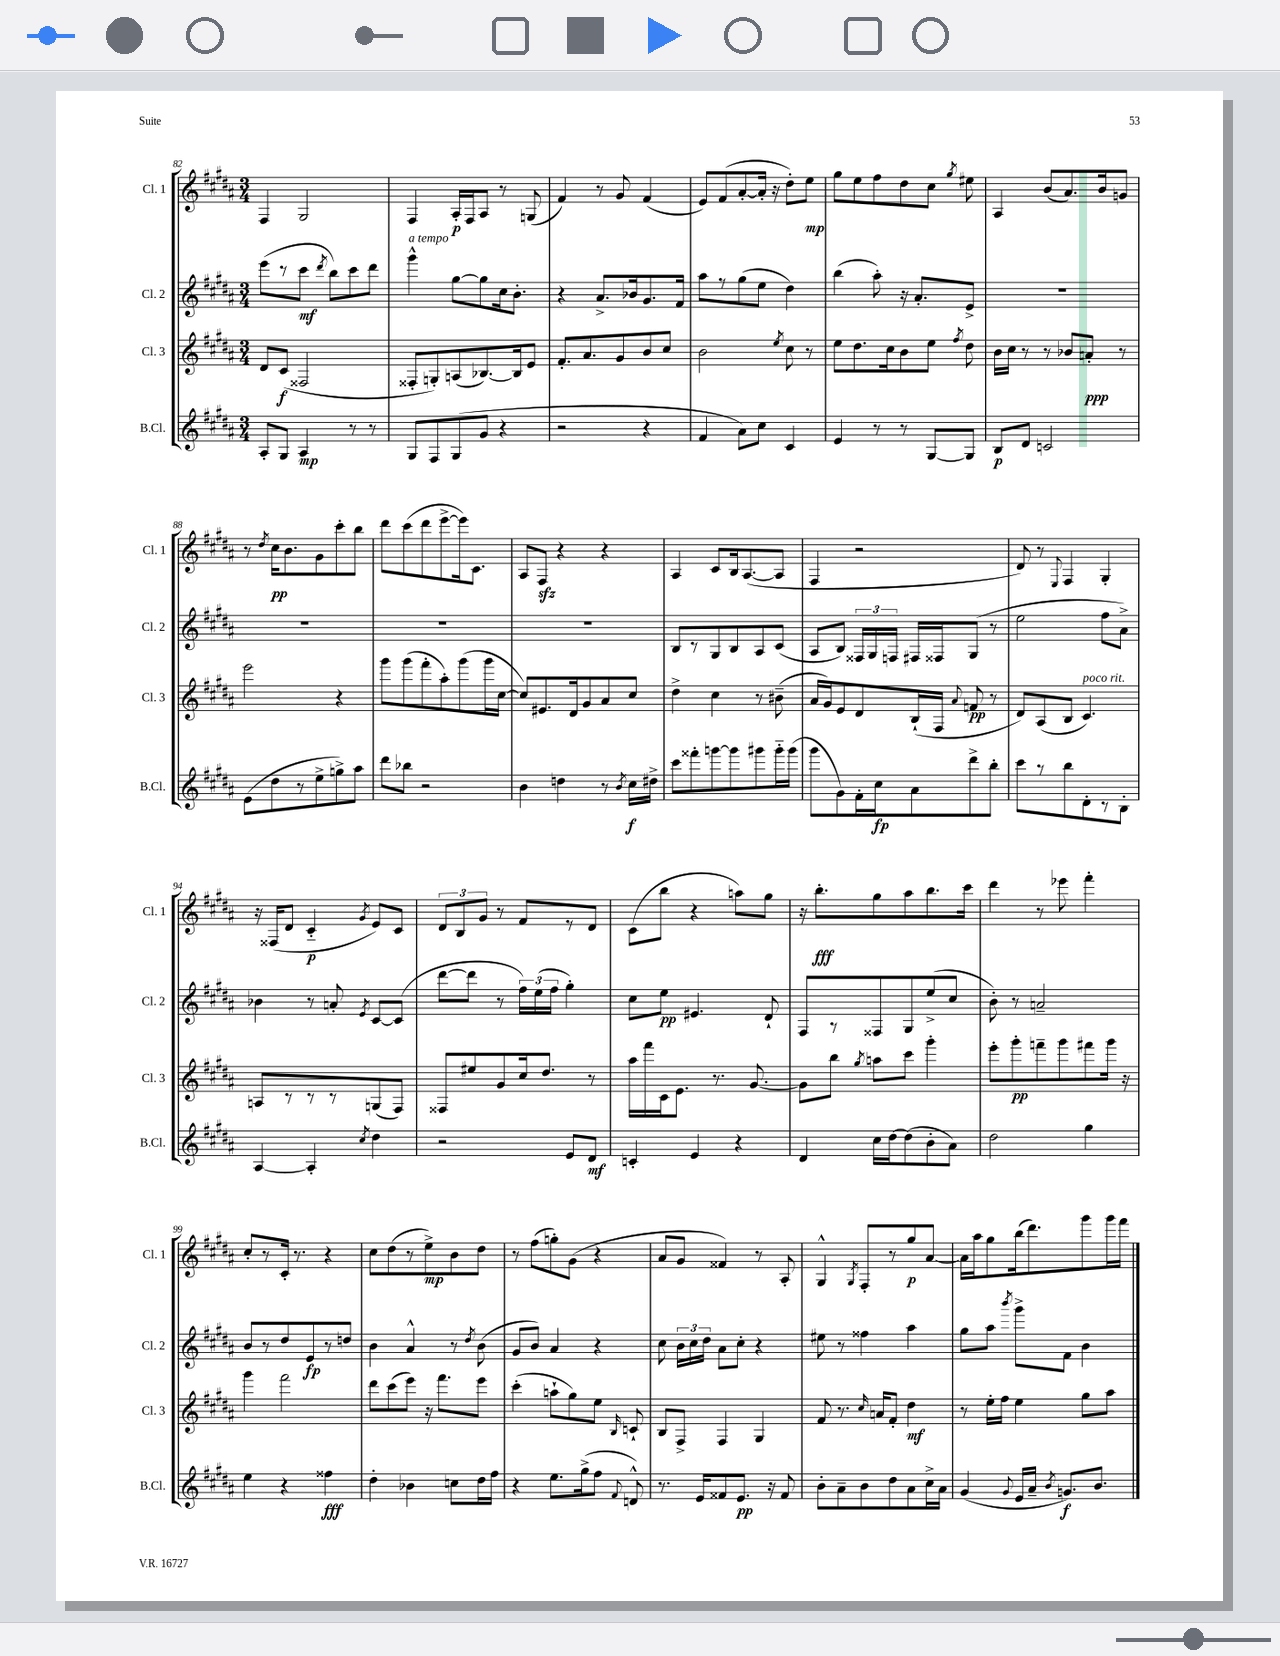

**kern	**kern	**kern	**kern
*staff4	*staff3	*staff2	*staff1
*clefG2	*clefG2	*clefG2	*clefG2
*k[f#c#g#d#a#]	*k[f#c#g#d#a#]	*k[f#c#g#d#a#]	*k[f#c#g#d#a#]
*M3/4	*M3/4	*M3/4	*M3/4
8A#'	8d#	(8eee	4F#
8G#	(8c#	8r	.
4A#	2F##	8ccc#	2G#
.	.	8qddd#	.
.	.	8bb)	.
8r	.	8ccc#	.
8r	.	8ddd#	.
=	=	=	=
8G#	8F##'	4ggg#^^	4F#
8F#	8G')	.	.
(8G#	(8A	[8gg#	16A#'
.	.	.	16F#
8g#	[8.B-)	8gg#]	8A#
4r	.	16cc#	8r
.	16B-]	8.b'	.
.	8e	.	(8G
=	=	=	=
2r	8.f#'	4r	4f#)
.	8.a#	.	.
.	.	8.a#^	8r
.	8g#	.	8g#
.	.	16b-	.
4r	8b	8.g#	(4f#
.	8cc#	.	.
.	.	16f#	.
=	=	=	=
4f#	2b	8aa#	8e)
.	.	8r	(8f#
8a#)	.	(8gg#	[8a#'
8cc#	.	8ee	16a#']
.	.	.	16r
.	8qee	.	.
4c#	8cc#	4dd#)	8dd#')
.	8r	.	8ee
=	=	=	=
4e	8ee	(4bb	8gg#
.	8.dd#	.	8ee
8r	.	8aa#')	8ff#
.	16cc#	.	.
8r	8b	16r	8dd#
.	.	8.a#'	.
[8G#	8ee	.	8cc#
.	8qff#	.	8qgg#
8G#]	8dd#	8e^	8ee#
=	=	=	=
8B	16b	2.r	4A#
.	16cc#	.	.
8d#	8r	.	.
2c	8r	.	(8b
.	8b-	.	8.a#)
.	8a'	.	.
.	.	.	16b
.	8r	.	8g
=	=	=	=
(8e	2eee	2.r	8r
.	.	.	8qdd#
8dd#	.	.	16cc#
.	.	.	8.b
8r	.	.	.
8ee^	.	.	8g#
8gg^)	4r	.	8ccc#'
8aa#	.	.	8bb
=	=	=	=
8ddd#	8ggg#	2.r	8ddd#
8bb-	(8ggg#	.	(8ccc#
2r	8fff#'	.	8ddd#
.	8aa#')	.	[8eee^
.	(8ggg#	.	16eee])
.	.	.	8.c#
.	16ggg#	.	.
.	[16cc#	.	.
=	=	=	=
4b	8cc#])	2.r	8A#
.	8.e#	.	8F#
4dd	.	.	4r
.	16d#	.	.
.	8g#	.	.
8r	8a#	.	4r
8qb	.	.	.
16cc#	8cc#	.	.
16dd#^	.	.	.
=	=	=	=
8ccc#	4dd#^	8B	4A#
8fff##'	.	8r	.
[8ggg	4cc#	8G#	8c#
8ggg]	.	8B	16B
.	.	.	([8.A#
8ggg#	8r	8A#	.
16ggg#'~	(8b#~	(8c#	8A#]
(16ggg#	.	.	.
=	=	=	=
8ggg#	16a#	8A#	4F#
.	16g#)	.	.
8g#)	8e	8B)	.
16f#'	8d#	24F##	2r
.	.	24G#	.
16cc#	.	.	.
.	.	24F	.
8a#	(16B`	16F#	.
.	16F#	16F##	.
.	8qqa#	.	.
8ddd#^	8f	(8G#	.
8bb'	8r	8r	.
=	=	=	=
8ccc#	8d#)	2ee	8d#)
8r	(8A#	.	8r
.	.	.	8qqE
8bb	8B	.	4F#
8d#'	4.c#)	.	.
8r	.	8ff#	4G#'
8B'	.	8a#^)	.
=	=	=	=
[4A#	8A	4b-	16r
.	.	.	(16F##
.	8r	.	8d#
4A#']	8r	8r	4c#'~
.	8r	8a'	.
8qcc#	.	8qe	8qg#
4dd#	(8G	[8c#	8e)
.	8F#)	(8c#]	8c#
=	=	=	=
2r	8F##	[8ddd#	12d#
.	.	.	12B
.	8ee#	8ddd#]	.
.	.	.	12g#
.	8g#	8r	8r
.	16cc#	24ff#)	8f#
.	.	(24ee	.
.	8.dd#	.	.
.	.	24ff#	.
8e	.	4gg#')	8r
8d#	8r	.	8d#
=	=	=	=
4c'	16aa#	8cc#	(8c#
.	16fff#	.	.
.	16c#	8ee	8bb
.	8.e	.	.
4e	.	4.e#	4r
.	8.r	.	.
4r	.	.	8aa)
.	[8.g#	.	.
.	.	8d#`	8gg#
=	=	=	=
4d#	8g#]	8F#	16r
.	.	.	8.bb'
.	8bb	8r	.
.	8qgg#	.	.
16cc#	8aa	8F##	8gg#
[16dd#	.	.	.
(8dd#]	8ccc#	8G#	8aa#
8b'	4ggg#'	(8ee^	8.bb
8a#)	.	8cc#	.
.	.	.	16ccc#
=	=	=	=
2dd#	8eee'	8b')	4ddd#
.	8ggg#'	8r	.
.	8fff~	2a~	8r
.	8ggg#	.	8eee-
4gg#	8fff#	.	4fff#'
.	16ggg#	.	.
.	16r	.	.
=	=	=	=
4ee	4ggg#	8b	8cc#'
.	.	8r	8r
4r	2fff#	8dd#	16c#'
.	.	.	8.r
.	.	8e	.
4ff##	.	8r	4r
.	.	8dd	.
=	=	=	=
4dd#'	8ddd#	4b	8cc#
.	(8ccc#	.	(8dd#
4b-	8eee)	4a#^^	8r
.	16r	.	8ee^)
.	8.fff#	.	.
8cc	.	8r	8b
.	.	8qdd#	.
16dd#	8eee	(8b	8dd#
16ff#	.	.	.
=	=	=	=
4r	(4ccc#'	8g#	8r
.	.	8b)	(8ff#
8.ee	8aa`	4a#	8gg')
.	8gg#)	.	(8g#
(16gg#^	.	.	.
8ff#	8ee	4r	4r
8qqf#	16qqB	.	.
8d^^)	8c`	.	.
=	=	=	=
8.r	8B	8cc#	8a#
.	8F#^	24b	8g#
.	.	24cc#	.
16e	.	.	.
.	.	24dd#	.
8f##	4F#	8a#	4f##)
8.e	.	8cc#'	.
.	4G#	4r	8r
16r	.	.	.
8f##	.	.	8A#'
=	=	=	=
8b'	8f#	8ee#	4G#^^
8a#~	8.r	8r	.
.	.	.	8qG#
8b	.	4ff##	8F#'
.	16qqcc#	.	.
.	16a	.	.
8dd#	8f#'	.	8r
8a#	4dd#	4aa#	8gg#
16cc#^	.	.	[8a#
16a#	.	.	.
=	=	=	=
(4g#	8r	8gg#	16a#]
.	.	.	16aa#
.	16ee'	8aa#	8gg#
.	16ff#	.	.
8qqg#	.	8qbbb	.
16e	4ee	8ggg#^	(16bb
16a#~	.	.	8.ddd#)
8qb	.	.	.
8.g)	.	8f#	.
.	8gg#	4b	8ggg#
8.b	.	.	.
.	8aa#	.	16ggg#
.	.	.	16fff#
==	==	==	==
*-	*-	*-	*-
